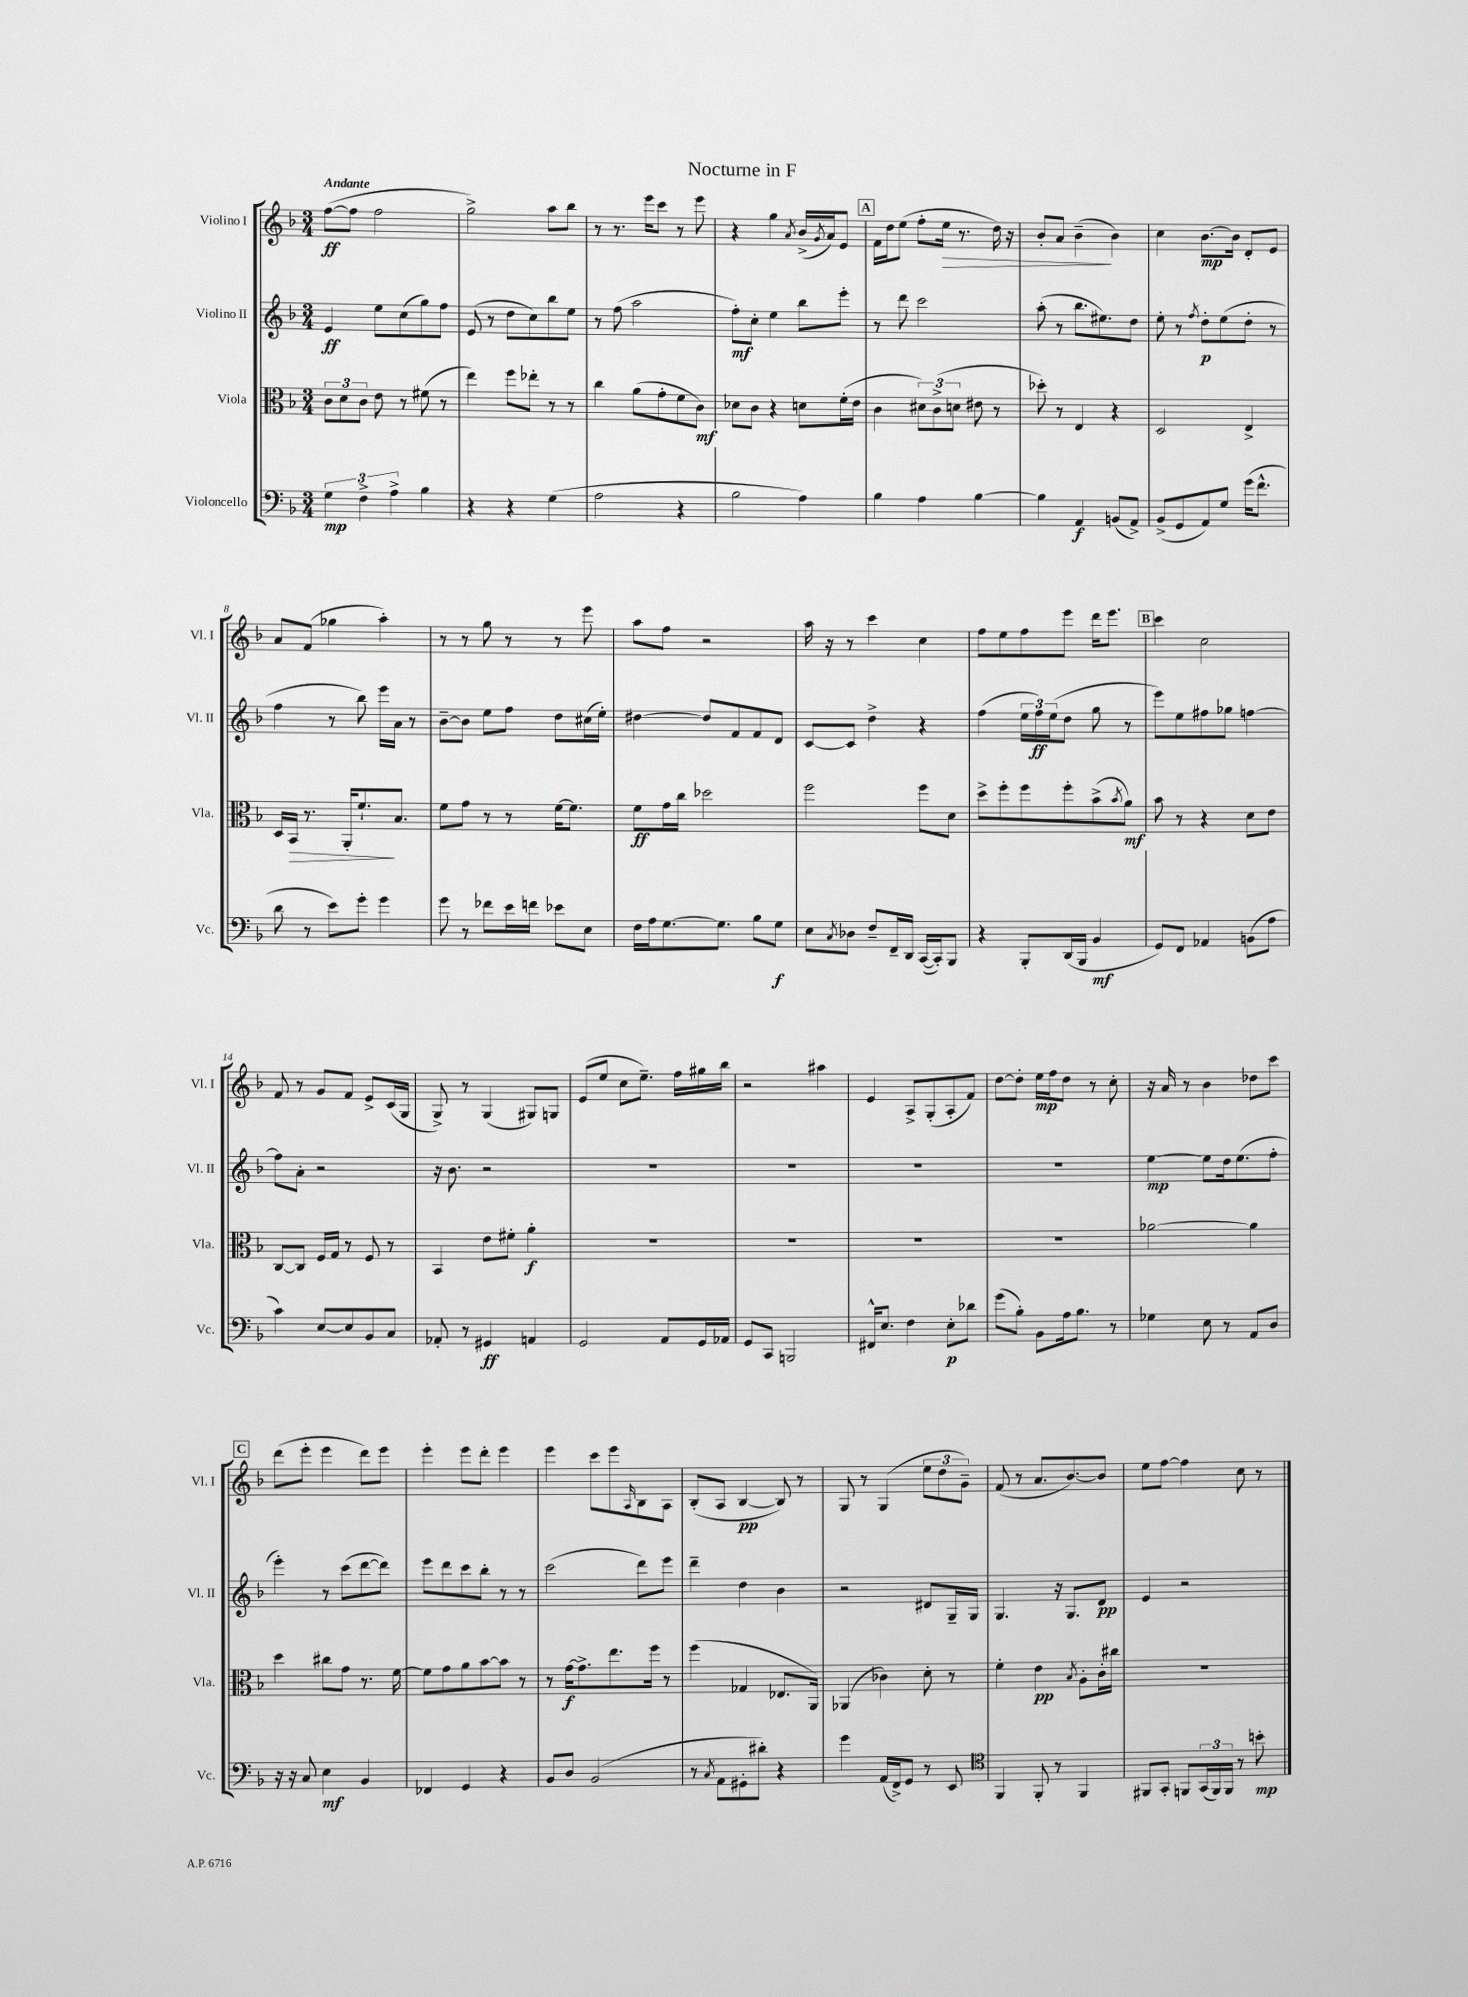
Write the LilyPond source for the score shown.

\header { title = "Nocturne in F" }
<<
\new StaffGroup <<
\new Staff = "s0" \with { instrumentName = "Violino I" shortInstrumentName = "Vl. I" } {
    \clef treble \key f \major \numericTimeSignature \time 3/4 \tempo "Andante"
    f''8~\ff( f''8 f''2 |
    g''2->) a''8 bes''8 |
    r8 r8. e'''16 c'''8 r8 e'''8 |
    r4 g''4 \acciaccatura { a'8 } bes'16->( \acciaccatura { g'8 } a'16) e'8 |
    \mark \markup { \box "A" } f'16 d''16 e''8( f''8-. e''16\> r8. d''16) r16 |
    bes'8-. a'8 bes'4--\!( bes'4) |
    c''4 bes'8.~\mp bes'16 d'8-. e'8 |
    a'8 f'8( ges''4 a''4-.) |
    r8 r8 g''8 r8 r8 e'''8 |
    a''8 f''8 r2 |
    a''16 r16 r8 c'''4 c''4 |
    f''8 e''8 f''8 e'''8 d'''16 e'''8. |
    \mark \markup { \box "B" } c'''4 c''2 |
    f'8 r8 g'8 f'8 e'8-> c'16( g16 |
    g8->) r8 g4( gis8) g8 |
    e'8( e''8 c''8 e''8.--) f''16 gis''16 bes''16 |
    r2 ais''4 |
    e'4 a8-> g8-.( a8-. f'8) |
    d''8~ d''8-. e''16\mp f''16 d''8 r8 c''8-. |
    r16 a'16 r8 bes'4 des''8 c'''8 |
    \mark \markup { \box "C" } d'''8( e'''8-. e'''4 d'''8) e'''8 |
    e'''4-. e'''8 d'''8-. e'''4 |
    e'''4 c'''8 e'''8 \grace { a16 } bes8 a8 |
    bes8-.( a8 bes4~\pp bes8) r8 |
    g8 r8 g4( \tuplet 3/2 { e''8 d''8 g'8--) } |
    f'8( r8 a'8. bes'8.~) bes'8 |
    e''8 f''8~ f''4 c''8 r8 \bar "|." |
}
\new Staff = "s1" \with { instrumentName = "Violino II" shortInstrumentName = "Vl. II" } {
    \clef treble \key f \major \numericTimeSignature \time 3/4
    e'4\ff e''8 c''8( g''8) f''8 |
    e'8( r8 d''8 c''8) bes''8 e''8 |
    r8 f''8( a''2 |
    f''8-.\mf) c''8-. e''4 bes''8 e'''8-. |
    \mark \markup { \box "A" } r8 d'''8 c'''2 |
    a''8-.( r8 bes''8. eis''8.) d''8 |
    e''8-. r8 \acciaccatura { f''8 } d''8-.\p e''8( d''8-. r8 |
    f''4 r8 bes''8) e'''16 a'16 r8 |
    bes'8~-- bes'8 e''8 f''8 d''8 cis''16( e''16-.) |
    dis''4~ dis''8 f'8 f'8 d'8 |
    c'8~ c'8 d''4-> r4 |
    f''4( \tuplet 3/2 { e''16 f''16\ff) e''16( } d''8 g''8 r8 |
    \mark \markup { \box "B" } e'''8) e''8 fis''8 ges''8 f''4~ |
    f''8 a'8-. r2 |
    r16 bes'8. r2 |
    R2. |
    R2. |
    R2. |
    R2. |
    e''4~\mp e''8 d''16 e''8.( f''8-. |
    \mark \markup { \box "C" } e'''4-.) r8 c'''8( d'''8~ d'''8) |
    e'''8 d'''8 c'''8 bes''8-. r8 r8 |
    c'''2( d'''8) e'''8 |
    d'''4-- d''4 bes'4 |
    r2 dis'8 g16-- g16 |
    g4. r16 g8. d'8\pp |
    e'4 r2 \bar "|." |
}
\new Staff = "s2" \with { instrumentName = "Viola" shortInstrumentName = "Vla." } {
    \clef alto \key f \major \numericTimeSignature \time 3/4
    \tuplet 3/2 { c'8 d'8 c'8 } e'8 r8 fis'8( r8 |
    e''4) f''8 ees''8-. r8 r8 |
    c''4 a'8( g'8-. f'8 c'8\mf) |
    des'8 c'8 r4 d'8 f'16-.( e'16 |
    \mark \markup { \box "A" } c'4 \tuplet 3/2 { dis'8) c'8->( d'8 } eis'8 r8 |
    des''8-.) r8 e4 r4 |
    d2 e4-> |
    d16 bes,16\> r8. a,16-. f'8.-!\! bes8. |
    f'8 g'8 r8 r8 f'16~ f'8. |
    f'8\ff g'16 c''16 des''2 |
    f''2 f''8 d'8 |
    d''8-> f''8-. f''8 f''8-. bes'8->( \acciaccatura { bes'8 } a'8\mf) |
    \mark \markup { \box "B" } bes'8 r8 r4 d'8 e'8 |
    c8~ c8 f16 g16 r8 f8 r8 |
    bes,4 e'8 fis'8-. a'4-.\f |
    R2. |
    R2. |
    R2. |
    R2. |
    aes'2~ aes'4 |
    \mark \markup { \box "C" } d''4 cis''8 g'8 r8. f'16~ |
    f'8 g'8 a'8 bes'8~ bes'8 r8 |
    r8 g'16~\f g'8.-> e''8. f''16 r8 |
    f''4( ges4 ees8. a,16) |
    aes,4( ces'4) d'8-. r8 |
    f'4-. e'4\pp \acciaccatura { bes8 } a8-. c'16-. cis''16 |
    R2. \bar "|." |
}
\new Staff = "s3" \with { instrumentName = "Violoncello" shortInstrumentName = "Vc." } {
    \clef bass \key f \major \numericTimeSignature \time 3/4
    \tuplet 3/2 { g4\mp f4-> a4-> } bes4 |
    r4 r4 g4( |
    a2 r4 |
    bes2 a4) |
    \mark \markup { \box "A" } bes4 a4 bes4~ |
    bes4 a,4\f b,8( a,8->) |
    bes,8->( g,8 a,8) g8 g'16( f'8.-^ |
    d'8 r8 e'8) g'8-. g'4 |
    g'8 r8 fes'8 e'16 f'16 ees'8 e8 |
    f16 a16 g8.~ g8. bes8 g8\f |
    e8 \acciaccatura { c8 } des8 f8-- f,16-- d,16 c,16~( c,16-.) bes,,8 |
    r4 bes,,8-. d,16( bes,,16 bes,4\mf |
    \mark \markup { \box "B" } g,8) f,8 aes,4 b,8( a8 |
    c'4) e8~ e8 bes,8 c8 |
    aes,8-. r8 gis,4\ff a,4 |
    g,2 a,8 g,16 aes,16 |
    g,8 c,8 b,,2 |
    fis,16-^ e8. f4 e8-.\p des'8 |
    g'8( bes8-.) bes,8 a16 bes8. r8 |
    ges4 e8 r8 a,8 d8 |
    \mark \markup { \box "C" } r16 r16 c8 e4\mf bes,4 |
    fes,4 g,4 r4 |
    bes,8 d8 bes,2( |
    r8 \acciaccatura { c8 } a,8 gis,8-. dis'8-.) r4 |
    g'4 a,16( f,16->) g,8 r8 e,8 |
    \clef tenor f,4 f,8-. r8 f,4 |
    fis,8 g,8-. f,8 \tuplet 3/2 { g,16( f,16) f,16 } r8 b'8-.\mp \bar "|." |
}
>>
>>
